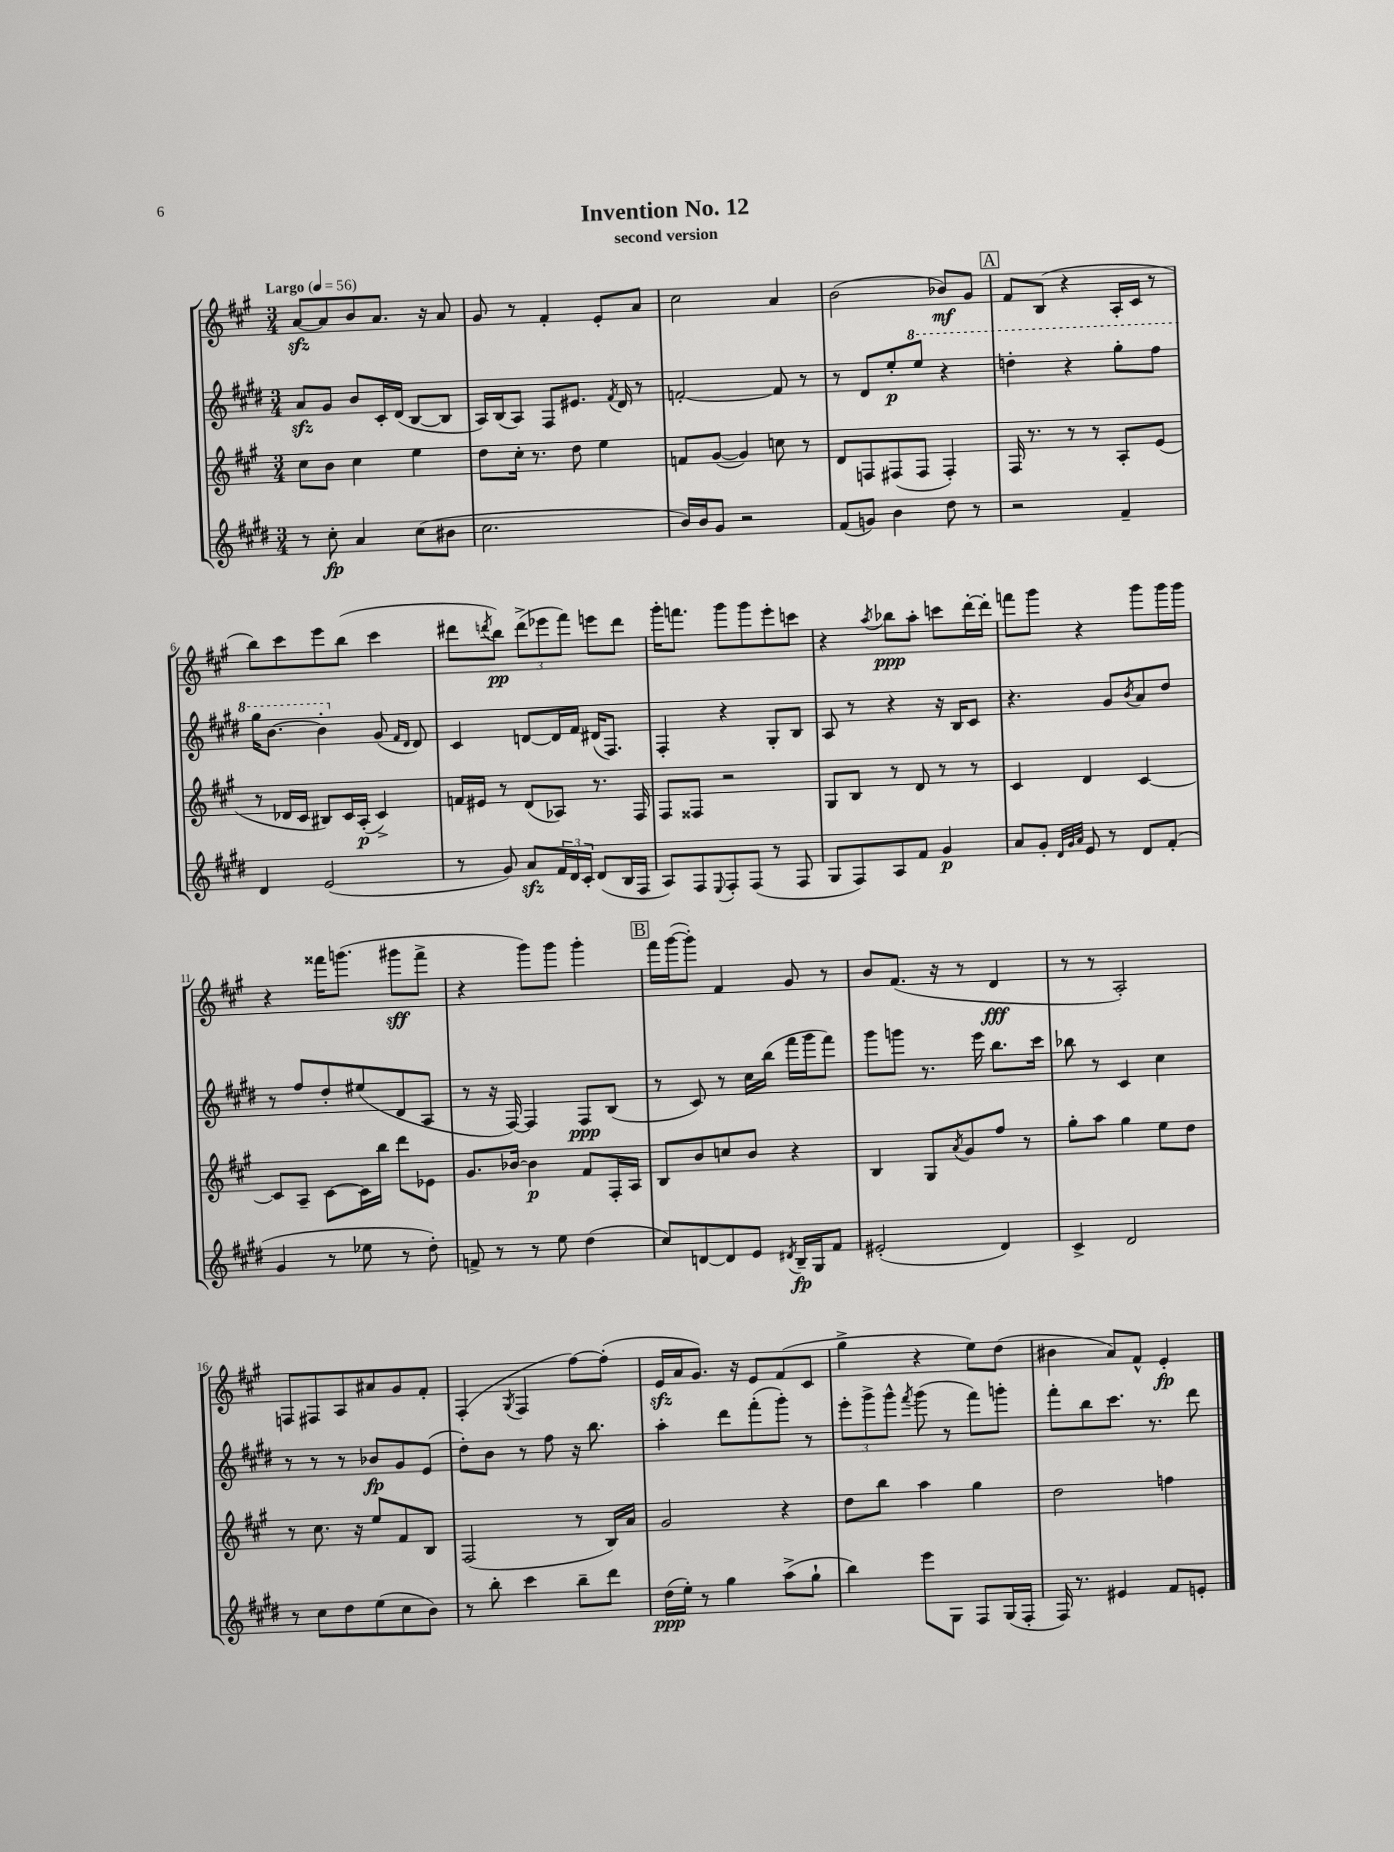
\header { title = "Invention No. 12" subtitle = "second version" }
<<
\new StaffGroup <<
\new Staff = "s0" {
    \clef treble \key a \major \numericTimeSignature \time 3/4 \tempo "Largo" 4 = 56
    a'8~\sfz a'8 b'8 a'8. r16 a'8 |
    gis'8 r8 fis'4-. e'8-. a'8 |
    cis''2 a'4 |
    b'2( bes'8\mf) gis'8 |
    \mark \markup { \box "A" } fis'8 b8( r4 a16-. cis'16 r8 |
    b''8) cis'''8 e'''8 b''8( cis'''4 |
    dis'''8 \acciaccatura { d'''8 } b''8\pp) \tuplet 3/2 { d'''8->( ees'''8 fis'''8) } e'''8 d'''8 |
    gis'''16-. f'''8. gis'''8 gis'''8 e'''8-. c'''8 |
    r4 \acciaccatura { a''8 } bes''8\ppp a''8-. c'''8 d'''16~-. d'''16-. |
    f'''8 gis'''8 r4 gis'''8 gis'''16 gis'''16 |
    r4 fisis'''16 g'''8.( gis'''8\sff fisis'''8-> |
    r4 gis'''8) gis'''8 gis'''4-. |
    \mark \markup { \box "B" } fis'''16 gis'''16~( gis'''8-.) fis'4 gis'8 r8 |
    b'8 fis'8.( r16 r8 d'4\fff |
    r8 r8 a2-.) |
    f8 fis8 a8 ais'8 gis'8 fis'8-. |
    fis4-.( \acciaccatura { gis8 } fis4 fis''8~) fis''8-.( |
    e'16\sfz a'16 gis'8.) r16 e'8 fis'8( cis'8 |
    gis''4-> r4 e''8) d''8( |
    bis'4 a'8) fis'8-^ e'4-.\fp \bar "|." |
}
\new Staff = "s1" {
    \clef treble \key e \major \numericTimeSignature \time 3/4
    a'8\sfz gis'8 b'8 cis'16-. dis'16( b8~ b8 |
    a16) b16( a8) fis8 eis'8. \acciaccatura { fis'8 } dis'16 r8 |
    f'2~-. f'8 r8 |
    r8 dis'8 e''8-.\p \ottava #1 e'''8 r4 |
    \mark \markup { \box "A" } d'''4-. r4 gis'''8-. fis'''8 |
    gis'''16 b''8.~ b''4-. \ottava #0 gis'8( \grace { fis'16 dis'16 } dis'8) |
    cis'4 d'8~ d'16 fis'16 dis'16( fis8.) |
    fis4-. r4 gis8-. b8 |
    a8 r8 r4 r16 b16 cis'8 |
    r4. gis'8 \acciaccatura { b'8 } a'8 dis''8 |
    r8 fis''8 dis''8-. eis''8( dis'8 a8 |
    r8 r16 fis16~) fis4 fis8\ppp b8( |
    \mark \markup { \box "B" } r8 cis'8) r8 cis''16 b''16( fis'''16 gis'''16 fis'''8) |
    gis'''8 g'''8 r8. e'''16 b''8. cis'''16 |
    bes''8 r8 cis'4 cis''4 |
    r8 r8 r8 bes'8\fp gis'8 e'8( |
    dis''8-.) b'8 r8 fis''8 r16 b''8. |
    a''4-. dis'''8 fis'''8-.( gis'''8-.) r8 |
    \tuplet 3/2 { e'''8-. gis'''8-> gis'''8-^ } \acciaccatura { fis'''8 } gis'''8( r8 fis'''8) g'''8-. |
    fis'''8-. b''8 cis'''8. r8. dis'''8 \bar "|." |
}
\new Staff = "s2" {
    \clef treble \key a \major \numericTimeSignature \time 3/4
    cis''8 b'8 cis''4 e''4 |
    d''8 cis''16-. r8. d''8 e''4 |
    f'8 gis'8~( gis'4) c''8 r8 |
    d'8 f8 fis8( fis8 fis4-.) |
    \mark \markup { \box "A" } fis16 r8. r8 r8 a8-. e'8( |
    r8 des'16 cis'16 bis8) cis'16 a16-.\p( cis'4->) |
    f'16 eis'16 r8 d'8( aes8) r8. fis16 |
    fis8 fisis8 r2 |
    gis8 b8 r8 d'8 r8 r8 |
    cis'4 d'4 cis'4~ |
    cis'8 a8-- cis'8~ cis'16 b''16 d'''8 ees'8 |
    gis'8. bes'16~ bes'4\p fis'8 fis16-. a16 |
    \mark \markup { \box "B" } b8 b'8 c''8 b'8 r4 |
    b4 gis8 \acciaccatura { a'8 } gis'8 fis''8 r8 |
    gis''8-. a''8 gis''4 e''8 d''8 |
    r8 cis''8. r16 e''8 fis'8 b8 |
    fis2( r8 b16) a'16 |
    gis'2 r4 |
    d''8 b''8 a''4 gis''4 |
    d''2 f''4 \bar "|." |
}
\new Staff = "s3" {
    \clef treble \key e \major \numericTimeSignature \time 3/4
    r8 cis''8-.\fp a'4 cis''8( bis'8 |
    cis''2. |
    b'16) b'16 gis'8 r2 |
    fis'8( g'8) b'4 dis''8 r8 |
    \mark \markup { \box "A" } r2 fis'4-- |
    dis'4 e'2( |
    r8 gis'8) a'8\sfz \tuplet 3/2 { fis'16 dis'16 cis'16-. } dis'8( b16 fis16 |
    a8) fis8 \appoggiatura { e8 } fis8-. fis8( r8 fis8 |
    gis8 fis8) a8 fis'8 gis'4\p |
    a'8 gis'8-. \grace { dis'32 gis'32 a'32 } e'8 r8 dis'8 fis'8-.( |
    gis'4 r8 ees''8 r8 dis''8-.) |
    f'8-> r8 r8 e''8 dis''4( |
    \mark \markup { \box "B" } cis''8) d'8~ d'8 e'8 \acciaccatura { dis'8 } b16--\fp gis16 fis'8 |
    eis'2-.( dis'4) |
    cis'4-> dis'2 |
    r8 cis''8 dis''8 e''8( cis''8 b'8) |
    r8 b''8-. cis'''4 b''8-- dis'''8 |
    dis''16\ppp( e''16-.) r8 gis''4 a''8->( gis''8-! |
    b''4) e'''8 gis8 fis8 gis16( fis16-. |
    fis16) r8. eis'4 fis'8 e'8-. \bar "|." |
}
>>
>>
